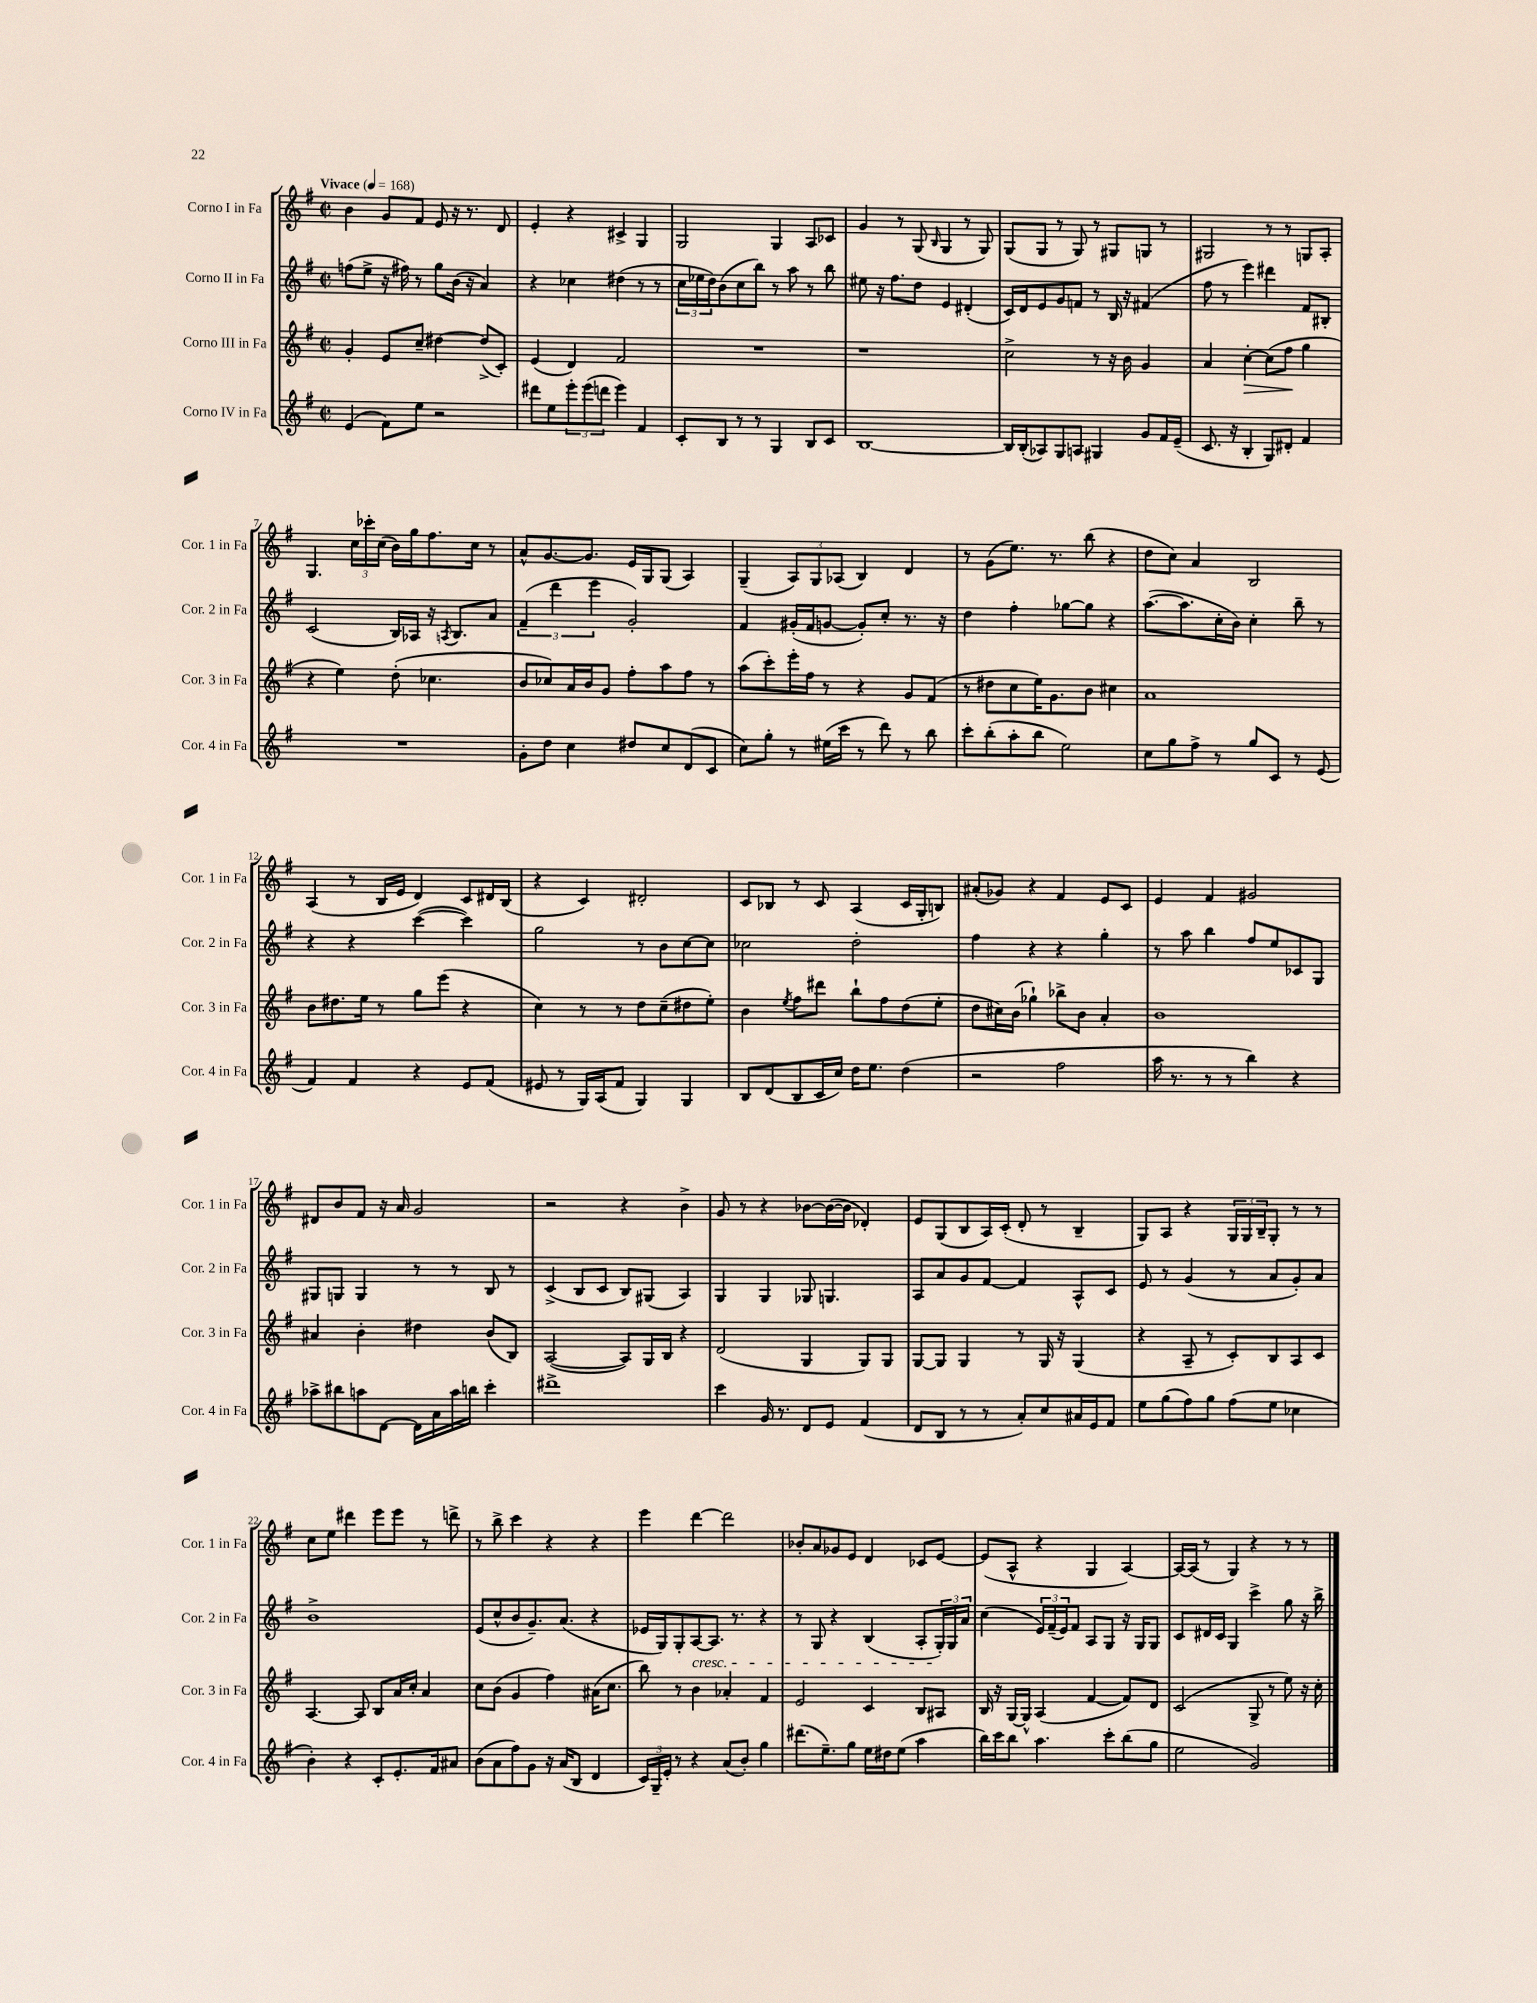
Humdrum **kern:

**kern	**kern	**dynam	**kern	**kern
*part4	*part3	*part3	*part2	*part1
*staff4	*staff3	*staff3	*staff2	*staff1
*I"Corno IV in Fa	*I"Corno III in Fa	*	*I"Corno II in Fa	*I"Corno I in Fa
*I'Cor. 4 in Fa	*I'Cor. 3 in Fa	*	*I'Cor. 2 in Fa	*I'Cor. 1 in Fa
*clefG2	*clefG2	*	*clefG2	*clefG2
*k[f#]	*k[f#]	*	*k[f#]	*k[f#]
*M2/2	*M2/2	*	*M2/2	*M2/2
*met(c|)	*met(c|)	*	*met(c|)	*met(c|)
*MM168	*MM168	*	*MM168	*MM168
=1	=1	=1	=1	=1
!	!	!	!	!LO:TX:a:B:t=Vivace
(4e/	4g'/	.	(8ffn\L	4b\
.	.	.	8ee^\J	.
8f#\L)	8e/L	.	16r	8g/L
.	.	.	16ff#X\)	.
8ee\J	8cc~/J	.	8r	8f#/J
2r	[4dd#X\	.	8gg\L	8e/
.	.	.	(16b\Jk	16r
.	.	.	16r	8.r
.	(8dd#^/L]	.	4a/)	.
.	8c'/J)	.	.	8d/
=2	=2	=2	=2	=2
8ddd#X\L	(4e/	.	4r	4e'/
8ee\	.	.	.	.
12eee'\	4d/)	.	4cc-X\	4r
(12eee\	.	.	.	.
12dddn\J	.	.	.	.
4eee\)	2f#/	.	(4dd#X\	4c#X^/
4f#/	.	.	8r	4G/
.	.	.	8r	.
=3	=3	=3	=3	=3
8c'/L	1r	.	24cc\LL	2G/
.	.	.	24ee-X\	.
.	.	.	24dd\J)	.
8B/J	.	.	(8b\	.
8r	.	.	8cc\	.
8r	.	.	8bb\J)	.
4G/	.	.	8r	4G/
.	.	.	8aa\	.
8B/L	.	.	8r	8A/L
8c/J	.	.	8bb\	8c-X/J
=4	=4	=4	=4	=4
[1B	1r	.	8ee#X\	4g/
.	.	.	16r	.
.	.	.	8.ff#\L	.
.	.	.	.	8r
.	.	.	8dd\J	(8G/
.	.	.	.	16qqB/
.	.	.	4e/	4G/
.	.	.	(4d#X'/	8r
.	.	.	.	8G/)
=5	=5	=5	=5	=5
16B/LL]	2cc^\	.	16c/LL)	(8G/L
(16B'/J	.	.	16d/J	.
8A-X/)	.	.	8e/	8G/J
8G/	.	.	8g/	8r
8An/J	.	.	8fn/J	8G/)
4G#X/	8r	.	8r	8r
.	16r	.	16B/	8G#X/L
.	16b\	.	16r	.
8g/L	4g/	.	(4f#X/	8Gn/J
16f#/L	.	.	.	8r
(16e~/JJ	.	.	.	.
=6	=6	=6	=6	=6
8.c/	4a/	.	8ff#\	2G#X/
.	.	.	8r	.
16r	.	.	.	.
!	!	!LO:HP:b	!	!
4B'/	[4cc'\	>	4eee\)	.
8G/L)	(8cc\L]	.	4ddd#X\	8r
8d#X'/J	8ff#\J	.	.	8r
4f#/	4gg\	]	8f#/L	8Gn/L
.	.	.	8B#X'/J	8A'/J
!!LO:LB:g=z
=7	=7	=7	=7	=7
1r	4r	.	(2c/	4.G/
.	4ee\)	.	.	.
.	.	.	.	24cc\LL
.	.	.	.	24ccc-X'\
.	.	.	.	(24cc\JJ
.	(8dd'\	.	16B/LL)	16b\LL)
.	.	.	16A-X/JJ	16gg\J
.	4.cc-X\	.	16r	8.ff#\
.	.	.	8qAn/	.
.	.	.	8.B/L	.
.	.	.	.	16cc\Jk
.	.	.	8a/J	8r
=8	=8	=8	=8	=8
8g'\L	8b/L	.	(6f#~/	8a^^/L
8dd\J	8cc-X/)	.	.	[8.g/
.	.	.	6ddd\	.
4cc\	16a/L	.	.	.
.	16b/J	.	.	8.g/J]
.	.	.	6eee\	.
.	8g/J	.	.	.
8dd#X/L	8ff#'\L	.	2g'/)	16e/LL
.	.	.	.	16G/J
8cc/	8aa\	.	.	(8G/J
(8d/	8ff#\J	.	.	4A/)
8c/J	8r	.	.	.
=9	=9	=9	=9	=9
8cc\L)	(8aa\L	.	4f#/	(4G~/
8gg'\J	8ccc'\)	.	.	.
8r	16eee'\L	.	(16g#X'/LL	12A/L)
.	16ff#\JJ	.	16f#/J	.
.	.	.	.	12G/
(16ee#X\LL	8r	.	[8gn/J	.
.	.	.	.	(12A-X/J
16ccc\JJ	.	.	.	.
8r	4r	.	8g'/L])	4B/)
8ddd\)	.	.	8cc'/J	.
8r	8g/L	.	8.r	4d/
8bb\	(8f#/J	.	.	.
.	.	.	16r	.
=10	=10	=10	=10	=10
8ccc'\L	8r	.	4dd\	8r
(8bb'\	8dd#X\L	.	.	(8g\L
8aa'\	8cc\	.	4ff#'\	8.ee\J)
8bb\J	16ee\K)	.	.	.
.	8.g\	.	.	8.r
2ee\)	.	.	[8gg-X\L	.
.	8b\J	.	8gg-\J]	(8bb\
.	4cc#X\	.	4r	4r
=11	=11	=11	=11	=11
8cc\L	1a	.	([8.aa\L	8dd\L
8gg\	.	.	.	8cc\J)
.	.	.	8.aa\]	.
8ff#^\J	.	.	.	4a/
8r	.	.	16cc'\L	.
.	.	.	16b\JJ)	.
8gg/L	.	.	4cc'\	2B/
8c/J	.	.	.	.
8r	.	.	8bb~\	.
(8e/	.	.	8r	.
!!LO:LB:g=z
=12	=12	=12	=12	=12
4f#/)	8b\L	.	4r	(4A/
.	8.dd#X\	.	.	.
4f#/	.	.	4r	8r
.	16ee\Jk	.	.	.
.	8r	.	.	16B/LL
.	.	.	.	16e/JJ
4r	8gg\L	.	([4ccc\	4d/)
.	(8eee\J	.	.	.
8e/L	4r	.	4ccc\])	8c/L
(8f#/J	.	.	.	16d#X/L
.	.	.	.	(16B/JJ
=13	=13	=13	=13	=13
8e#X/	4cc\)	.	2gg\	4r
8r	.	.	.	.
16G/LL)	8r	.	.	4c/)
(16A/J	.	.	.	.
8f#/J	8r	.	.	.
4G/)	8dd\L	.	8r	2d#X'/
.	(8cc~\	.	8b\L	.
4G/	8dd#X\	.	[8cc\	.
.	8ee'\J)	.	8cc\J]	.
=14	=14	=14	=14	=14
8B/L	4b\	.	2cc-X\	8c/L
(8d/	.	.	.	8B-X/J
.	8qee/	.	.	.
8B/	8ff#\L	.	.	8r
16c/L	8ddd#X\J	.	.	8c/
16cc/JJ)	.	.	.	.
16dd\KL	8bb`\L	.	2dd'\	(4A/
8.ee\J	.	.	.	.
.	8ff#\	.	.	.
(4dd\	(8dd\	.	.	16c/LL
.	.	.	.	16G'/J
.	8ee'\J	.	.	8Bn/J)
=15	=15	=15	=15	=15
2r	8dd\L	.	4ff#\	(8a#X'/L
.	16cc#X\L)	.	.	8g-X/J)
.	(16b\JJ	.	.	.
.	4gg-X`\)	.	4r	4r
2ff#\	8bb-X^\L	.	4r	4f#/
.	8b\J	.	.	.
.	4a'/	.	4gg'\	8e/L
.	.	.	.	8c/J
=16	=16	=16	=16	=16
16aa\	1b	.	8r	4e/
8.r	.	.	.	.
.	.	.	8aa\	.
8r	.	.	4bb\	4f#/
8r	.	.	.	.
4bb\)	.	.	8ff#/L	2g#X/
.	.	.	8ee/	.
4r	.	.	8c-X/	.
.	.	.	8G/J	.
!!LO:LB:g=z
=17	=17	=17	=17	=17
8aa-X^\L	4a#X/	.	8G#X/L	8d#X/L
8bb#X\	.	.	8Gn/J	8b/
8aan\	4b'\	.	4G/	8f#/J
[8d\J	.	.	.	16r
.	.	.	.	16a/
16d\LL]	4dd#X\	.	8r	2g/
16a\	.	.	.	.
16aa\	.	.	8r	.
16bbn\JJ	.	.	.	.
4ccc'\	(8b/L	.	8B/	.
.	8B/J)	.	8r	.
=18	=18	=18	=18	=18
1ddd#X^	([2A/	.	(4c^/	2r
.	.	.	8B/L	.
.	.	.	8c/J	.
.	8A/L])	.	8B/L)	4r
.	16G/L	.	(8G#X/J	.
.	16B/JJ	.	.	.
.	4r	.	4A/)	4b^\
=19	=19	=19	=19	=19
4ccc\	(2d/	.	4G/	8g/
.	.	.	.	8r
16g/	.	.	4G/	4r
8.r	.	.	.	.
8d/L	4G/	.	8G-X/	[8b-X\L
8e/J	.	.	4.Gn/	(16b-\L_
.	.	.	.	16b-\JJ]
(4f#/	8G/L)	.	.	4d-X'/)
.	8G/J	.	.	.
=20	=20	=20	=20	=20
8d/L	[8G/L	.	8A/L	8e/L
8B/J	8G/J]	.	8a/	(8G/
8r	4G/	.	8g/	8B/
8r	.	.	[8f#/J	16A/L)
.	.	.	.	(16c'/JJ
8a'/L)	8r	.	4f#/]	8d'/
8cc/	16G/	.	.	8r
.	16r	.	.	.
16a#X/L	(4G/	.	8A^^/L	4B~/
16e/J	.	.	.	.
8f#/J	.	.	8c/J	.
=21	=21	=21	=21	=21
8ee\L	4r	.	8e/	8G/L)
(8gg\	.	.	8r	8A/J
8ff#\)	8A~/	.	(4g/	4r
8gg\J	8r	.	.	.
(8ff#\L	8c'/L)	.	8r	24G/LL
.	.	.	.	24G/
.	.	.	.	24B~/J
8ee\J	8B/	.	8a/L	8G'/J
4cc-X\	8A/	.	8g'/)	8r
.	8c/J	.	8a/J	8r
!!LO:LB:g=z
=22	=22	=22	=22	=22
4b'\)	[4.A/	.	1b^	8cc\L
.	.	.	.	8ee\J
4r	.	.	.	4ddd#X\
.	8A/]	.	.	.
8c'/L	8B/L	.	.	8eee\L
8.e'/	16a/L	.	.	8eee\J
.	16cc'/JJ	.	.	.
.	4a/	.	.	8r
16f#/k	.	.	.	.
8a#X/J	.	.	.	8dddn^\
=23	=23	=23	=23	=23
(8b\L	8cc\L	.	(8e/L	8r
8a\	(8b\J	.	8cc^^/	8bb^\
8ff#\)	4g/	.	8b/	4ccc\
8g\J	.	.	8.g~/)	.
16r	4ff#\)	.	.	4r
(16a/KL	.	.	(8.a/J	.
8B/J	.	.	.	.
4d/	(16a#X\KL	.	4r	4r
.	8.cc\J	.	.	.
=24	=24	=24	=24	=24
24c/LL)	8bb\)	.	16e-X/LL	4eee\
24G~/	.	.	.	.
.	.	.	16G/J)	.
24e'/JJ	.	.	.	.
8r	8r	.	8G'/	.
!	!	!	!LO:TX:b:i:t=cresc.	!
4r	4b\	.	[8A/	[4ddd\
.	.	.	8.A/J]	.
(8a/L	4a-X'/	.	.	2ddd\]
.	.	.	8.r	.
8b'/J)	.	.	.	.
4gg\	4f#/	.	4r	.
=25	=25	=25	=25	=25
(8.ddd#X\L	2e/	.	8r	8b-X'/L
.	.	.	8G/	8a/
8.ee~\)	.	.	.	.
.	.	.	4r	8g-X/
8gg\J	.	.	.	8e/J
16ee\LL	4c/	.	(4B/	4d/
16dd#X\J	.	.	.	.
(8ee\J	.	.	.	.
4aa\	8B/L	.	8A'/L	8c-X/L
.	8A#X/J	.	24G'/L)	[8e/J
.	.	.	24G/	.
.	.	.	24a/JJ	.
=26	=26	=26	=26	=26
16bb\LL)	16B/	.	(4cc\	(8e/L]
16ccc\J	16r	.	.	.
8bb\J	[16G/LL	.	.	8A^^/J
.	16G^^/JJ]	.	.	.
4.aa\	(4A/	.	24e/LL)	4r
.	.	.	(24f#~/	.
.	.	.	24e/J)	.
.	.	.	8f#/J	.
.	[4f#/	.	8A/L	4G/
8ccc'\L	.	.	8G/J	.
(8bb\	8f#/L])	.	16r	[4A/)
.	.	.	16G/KL	.
8gg\J	8d/J	.	8G/J	.
=27	=27	=27	=27	=27
2ee\	(2c/	.	8c/L	16A/LL_
.	.	.	.	(16A/JJ]
.	.	.	16d#X/L	8r
.	.	.	16c/JJ	.
.	.	.	4G/	4G/)
2g/)	8G^/	.	4ccc^\	4r
.	8r	.	.	.
.	8ee\)	.	8gg\	8r
.	16r	.	16r	8r
.	16cc'\	.	16bb^\	.
==	==	==	==	==
*-	*-	*-	*-	*-
